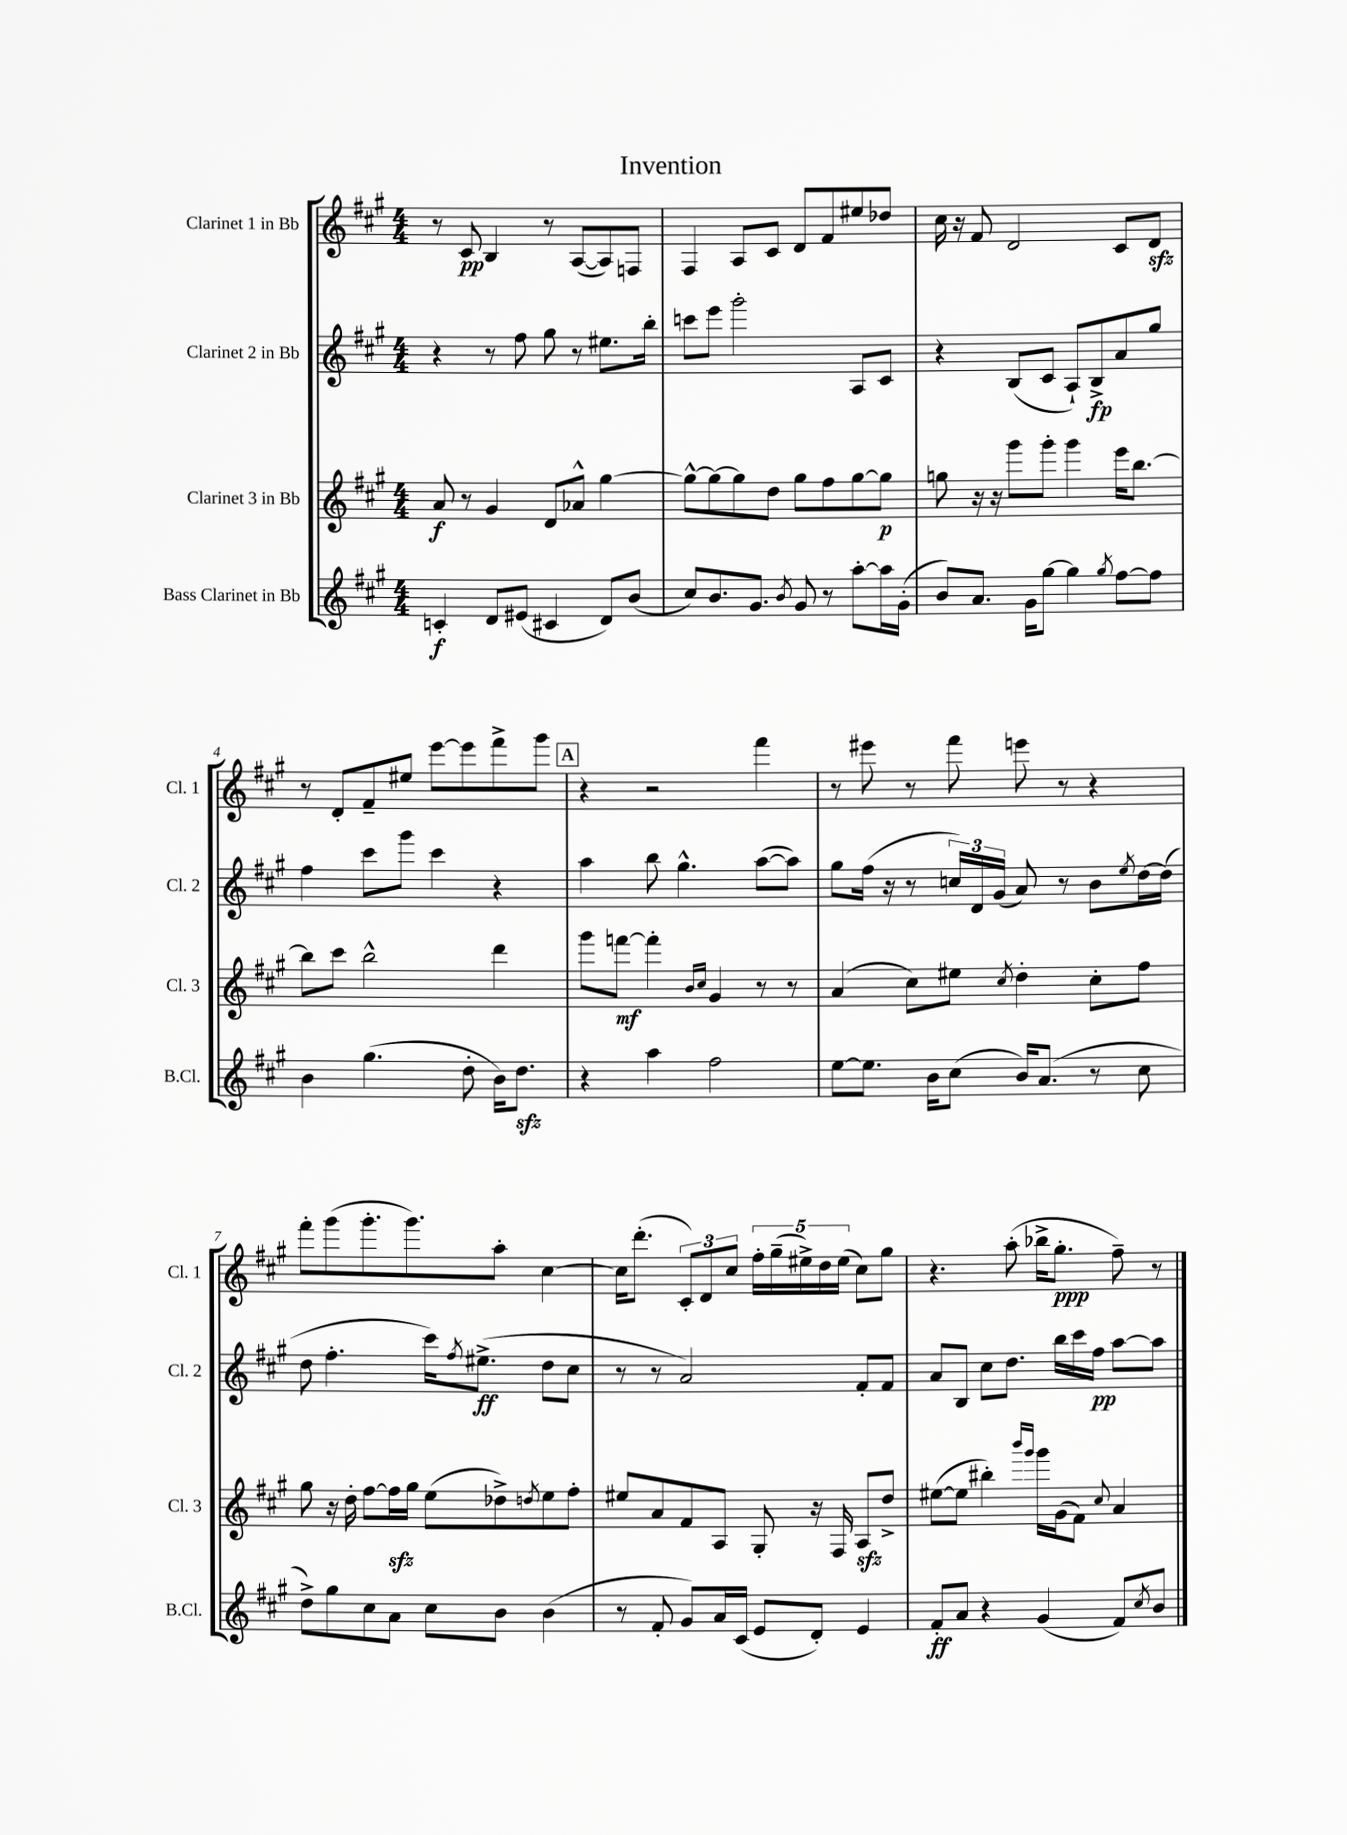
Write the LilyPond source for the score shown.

\header { title = "Invention" }
<<
\new StaffGroup <<
\new Staff = "s0" \with { instrumentName = "Clarinet 1 in Bb" shortInstrumentName = "Cl. 1" } {
    \clef treble \key a \major \numericTimeSignature \time 4/4
    r8 cis'8\pp b4 r8 a8~( a8) f8 |
    fis4 a8 cis'8 d'8 fis'8 eis''8 des''8 |
    cis''16 r16 fis'8 d'2 cis'8 d'8\sfz |
    r8 d'8-. fis'8-- eis''8 e'''8~ e'''8 fis'''8-> gis'''8 |
    \mark \markup { \box "A" } r4 r2 fis'''4 |
    r8 eis'''8 r8 fis'''8 e'''8 r8 r4 |
    fis'''8-. gis'''8( gis'''8.-. gis'''8.) a''8-. cis''4~ |
    cis''16 d'''8.-.( \tuplet 3/2 { cis'8-.) d'8 cis''8 } \tuplet 5/4 { fis''16-. gis''16--( eis''16->) d''16 eis''16( } cis''8) gis''8 |
    r4. a''8-.( bes''16-> gis''8.-.\ppp fis''8--) r8 \bar "|." |
}
\new Staff = "s1" \with { instrumentName = "Clarinet 2 in Bb" shortInstrumentName = "Cl. 2" } {
    \clef treble \key a \major \numericTimeSignature \time 4/4
    r4 r8 fis''8 gis''8 r8 eis''8. b''16-. |
    c'''8 e'''8 gis'''2-. a8 cis'8 |
    r4 b8( cis'8 a8-!) b8->\fp a'8 gis''8 |
    fis''4 cis'''8 gis'''8 cis'''4 r4 |
    \mark \markup { \box "A" } a''4 b''8 gis''4.-^ a''8~( a''8) |
    gis''8 fis''16( r16 r8 \tuplet 3/2 { c''16) d'16 gis'16( } a'8) r8 b'8 \acciaccatura { e''8 } d''16~ d''16( |
    d''8 fis''4.-. cis'''16) \acciaccatura { fis''8 } eis''8.->\ff( d''8 cis''8 |
    r8 r8 a'2) fis'8-. fis'8 |
    a'8 b8 cis''8 d''8. b''16 cis'''16 fis''16\pp a''8~ a''8 \bar "|." |
}
\new Staff = "s2" \with { instrumentName = "Clarinet 3 in Bb" shortInstrumentName = "Cl. 3" } {
    \clef treble \key a \major \numericTimeSignature \time 4/4
    a'8\f r8 gis'4 d'8 aes'8-^ gis''4~ |
    gis''8~-^ gis''8~ gis''8 d''8 gis''8 fis''8 gis''8~ gis''8\p |
    g''8 r16 r16 gis'''8 gis'''8-. gis'''4 e'''16 b''8.~ |
    b''8 cis'''8 b''2-^ d'''4 |
    \mark \markup { \box "A" } gis'''8 f'''8~\mf f'''4-. \grace { b'16 cis''16 } gis'4 r8 r8 |
    a'4( cis''8) eis''8 \acciaccatura { cis''8 } d''4-. cis''8-. fis''8 |
    gis''8 r16 d''16-. fis''8~ fis''16\sfz gis''16 e''8( des''8->) \acciaccatura { d''8 } e''8 fis''8-. |
    eis''8 a'8 fis'8 a8 gis8-. r16 fis16 a8\sfz d''8-> |
    eis''8~( eis''8 bis''4-.) \grace { b'''16 gis'''16 } gis'''16 gis'16( fis'8) \appoggiatura { cis''8 } a'4 \bar "|." |
}
\new Staff = "s3" \with { instrumentName = "Bass Clarinet in Bb" shortInstrumentName = "B.Cl." } {
    \clef treble \key a \major \numericTimeSignature \time 4/4
    c'4-.\f d'8 eis'8( cis'4 d'8) b'8( |
    cis''8) b'8. gis'8. \acciaccatura { b'8 } gis'8 r8 a''8~-. a''16 gis'16-.( |
    b'8) a'8. gis'16 gis''8~ gis''4 \acciaccatura { gis''8 } fis''8~ fis''8 |
    b'4 gis''4.( d''8-. b'16) d''8.\sfz |
    \mark \markup { \box "A" } r4 a''4 fis''2 |
    e''8~ e''8. b'16 cis''8( b'16) a'8.( r8 cis''8 |
    d''8->) gis''8 cis''8 a'8 cis''8 b'8 b'4( |
    r8 fis'8-. gis'8) a'16 cis'16( e'8 d'8-.) e'4 |
    fis'8-.\ff a'8 r4 gis'4( fis'8) \acciaccatura { cis''8 } b'8 \bar "|." |
}
>>
>>
